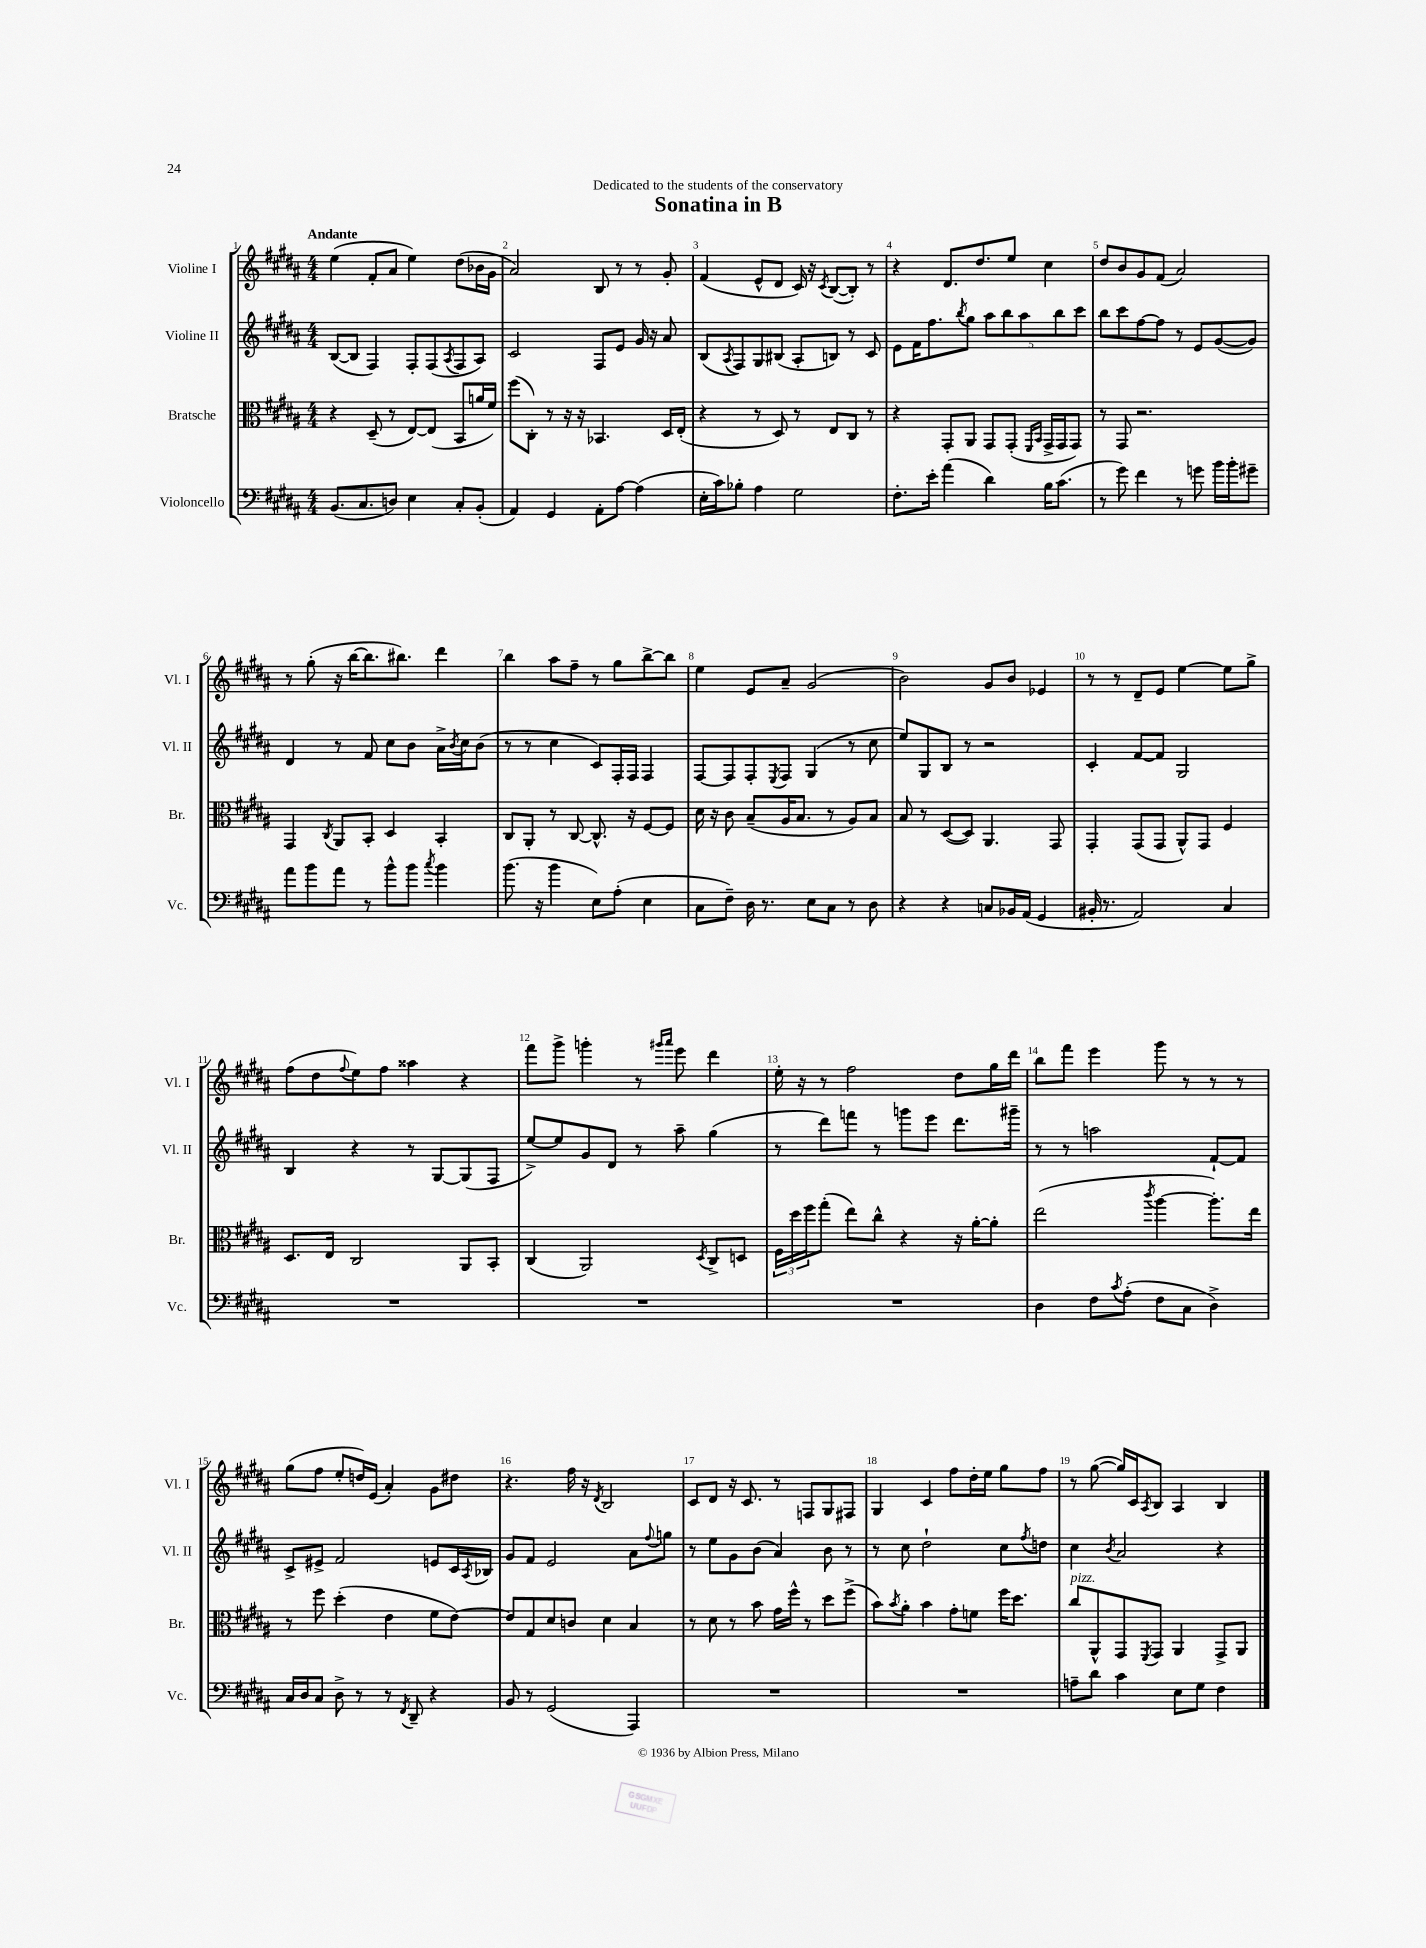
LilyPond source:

\header { title = "Sonatina in B" dedication = "Dedicated to the students of the conservatory" }
<<
\new StaffGroup <<
\new Staff = "s0" \with { instrumentName = "Violine I" shortInstrumentName = "Vl. I" } {
    \clef treble \key b \major \numericTimeSignature \time 4/4 \tempo "Andante"
    e''4( fis'8-. ais'8 e''4) dis''8( bes'16 gis'16 |
    ais'2) b8 r8 r8 gis'8-. |
    fis'4( e'8-^ dis'8 cis'16) r16 \acciaccatura { cis'8 } b8~( b8-.) r8 |
    r4 dis'8. dis''8. e''8 cis''4 |
    dis''8 b'8 gis'8 fis'8( ais'2) |
    r8 gis''8-.( r16 b''16~ b''8. bis''8.) dis'''4 |
    b''4 ais''8 fis''8-- r8 gis''8 b''8~-> b''8 |
    e''4 e'8 ais'8-- gis'2( |
    b'2) gis'8 b'8 ees'4 |
    r8 r8 dis'8-- e'8 e''4~ e''8 gis''8-> |
    fis''8( dis''8 \appoggiatura { fis''8 } e''8) fis''8 aisis''4 r4 |
    fis'''8 gis'''8-> g'''4-. r8 \grace { gis'''16 ais'''16 } e'''8 dis'''4 |
    e''16-. r16 r8 fis''2 dis''8 gis''16 dis'''16 |
    b''8 fis'''8 e'''4 gis'''8 r8 r8 r8 |
    gis''8( fis''8 e''8-. d''16) e'16( ais'4-.) gis'8 dis''8 |
    r4. fis''16 r16 \acciaccatura { dis'8 } b2 |
    cis'8 dis'8 r16 cis'8. r8 f8 gis8 fis8 |
    gis4 cis'4 fis''8 dis''16-. e''16 gis''8 fis''8 |
    r8 gis''8~( gis''16) cis'16 \acciaccatura { ais8 } b8 ais4 b4 \bar "|." |
}
\new Staff = "s1" \with { instrumentName = "Violine II" shortInstrumentName = "Vl. II" } {
    \clef treble \key b \major \numericTimeSignature \time 4/4
    b8~( b8 fis4) fis8-. fis8( \acciaccatura { ais8 } fis8 ais8) |
    cis'2 fis8 e'8 gis'16 r16 ais'8 |
    b8( \acciaccatura { ais8 } fis8) gis8 bis8( ais8-. b8) r8 cis'8 |
    e'8 fis'16 fis''8. \acciaccatura { b''8 } gis''8 \tuplet 5/4 { ais''8 b''8 ais''8 b''8 cis'''8 } |
    b''8 cis'''8 fis''8~ fis''8 r8 e'8 gis'8~( gis'8) |
    dis'4 r8 fis'8 cis''8 b'8 ais'16-> \acciaccatura { b'8 } cis''16 b'8( |
    r8 r8 cis''4 cis'8) fis16-. fis16 fis4 |
    fis8~ fis8 fis8-. \acciaccatura { e8 } fis8 gis4( r8 cis''8 |
    e''8) gis8 b8 r8 r2 |
    cis'4-. fis'8~ fis'8 gis2 |
    b4 r4 r8 gis8~ gis8( fis8 |
    e''8~->) e''8 gis'8 dis'8 r8 ais''8-- gis''4( |
    r8 dis'''8) f'''8 r8 g'''8 e'''8 dis'''8. gis'''16-- |
    r8 r8 a''2 fis'8~-! fis'8 |
    cis'8-> eis'8-> fis'2 e'8 cis'16 \acciaccatura { ais8 } bes16 |
    gis'8 fis'8 e'2 ais'8 \appoggiatura { fis''8 } g''8 |
    r8 e''8 gis'8 b'8( ais'4) b'8 r8 |
    r8 cis''8 dis''2-! cis''8 \acciaccatura { fis''8 } d''8 |
    cis''4 \acciaccatura { b'8 } ais'2 r4 \bar "|." |
}
\new Staff = "s2" \with { instrumentName = "Bratsche" shortInstrumentName = "Br." } {
    \clef alto \key b \major \numericTimeSignature \time 4/4
    r4 dis8--( r8 e8~) e8( b,8 a'16 fis'16) |
    fis''8( cis8-.) r8 r16 r16 bes,4. dis16 e16-.( |
    r4 r8 dis8) r8 e8 cis8 r8 |
    r4 gis,8-. ais,8 gis,8 gis,8-.( \grace { fis,16 b,16 } gis,16-> gis,16 gis,8) |
    r8 gis,8 r2. |
    gis,4 \acciaccatura { cis8 } ais,8 b,8-. dis4 b,4-. |
    cis8 ais,8-. r8 cis8~ cis8.-^ r16 fis8~ fis8 |
    dis'16 r16 cis'8 b8--( ais16 b8. r8 ais8) b8 |
    b8 r8 dis8~( dis8) ais,4. gis,8 |
    gis,4-. gis,8( gis,8 ais,8-^) gis,8 fis4 |
    dis8. e16 cis2 ais,8 b,8-. |
    cis4( ais,2) \acciaccatura { dis8 } cis8-> d8 |
    \tuplet 3/2 { fis16 dis''16 fis''16 } gis''8-.( e''8) cis''8-^ r4 r16 ais'16~-. ais'8-. |
    e''2( \acciaccatura { cis'''8 } ais''4~ ais''8.-.) e''16 |
    r8 fis''8 dis''4-.( e'4 fis'8 e'8~) |
    e'8 gis8 dis'8 c'8 dis'4 b4 |
    r8 dis'8 r8 b'8 gis'16 fis''16-^ r8 dis''8 fis''8->( |
    b'8) \acciaccatura { b'8 } ais'8-. b'4 gis'8-. f'8 fis''16 dis''8. |
    cis''8^\markup { \italic "pizz." } ais,8-^ gis,8 \acciaccatura { fis,8 } gis,8 ais,4 gis,8-> ais,8 \bar "|." |
}
\new Staff = "s3" \with { instrumentName = "Violoncello" shortInstrumentName = "Vc." } {
    \clef bass \key b \major \numericTimeSignature \time 4/4
    b,8.( cis8. d8) e4 cis8-. b,8-.( |
    ais,4) gis,4 ais,8-. ais8~ ais4( |
    e16-. cis'16) bes8-. ais4 gis2 |
    fis8.-. e'16-. ais'4( dis'4) b16 cis'8.( |
    r8 gis'8) fis'4 r8 g'8 b'16 b'16-. gis'8-- |
    ais'8 b'8 ais'8 r8 b'8-^ b'8 \acciaccatura { cis''8 } b'4 |
    b'8.( r16 b'4 e8) ais8-.( e4 |
    cis8 fis8--) dis16 r8. e8 cis8 r8 dis8 |
    r4 r4 c8 bes,16 ais,16( gis,4 |
    bis,16-. r8. ais,2) cis4 |
    R1 |
    R1 |
    R1 |
    dis4 fis8 \acciaccatura { cis'8 } ais8-.( fis8 cis8 dis4->) |
    cis16 dis16 cis8 dis8-> r8 r8 \acciaccatura { fis,8 } dis,8-- r4 |
    b,8 r8 gis,2( ais,,4) |
    R1 |
    R1 |
    a8-- dis'8 cis'4 e8 gis8 fis4 \bar "|." |
}
>>
>>
\layout { \context { \Score \override BarNumber.break-visibility = ##(#f #t #t) barNumberVisibility = #all-bar-numbers-visible } }
